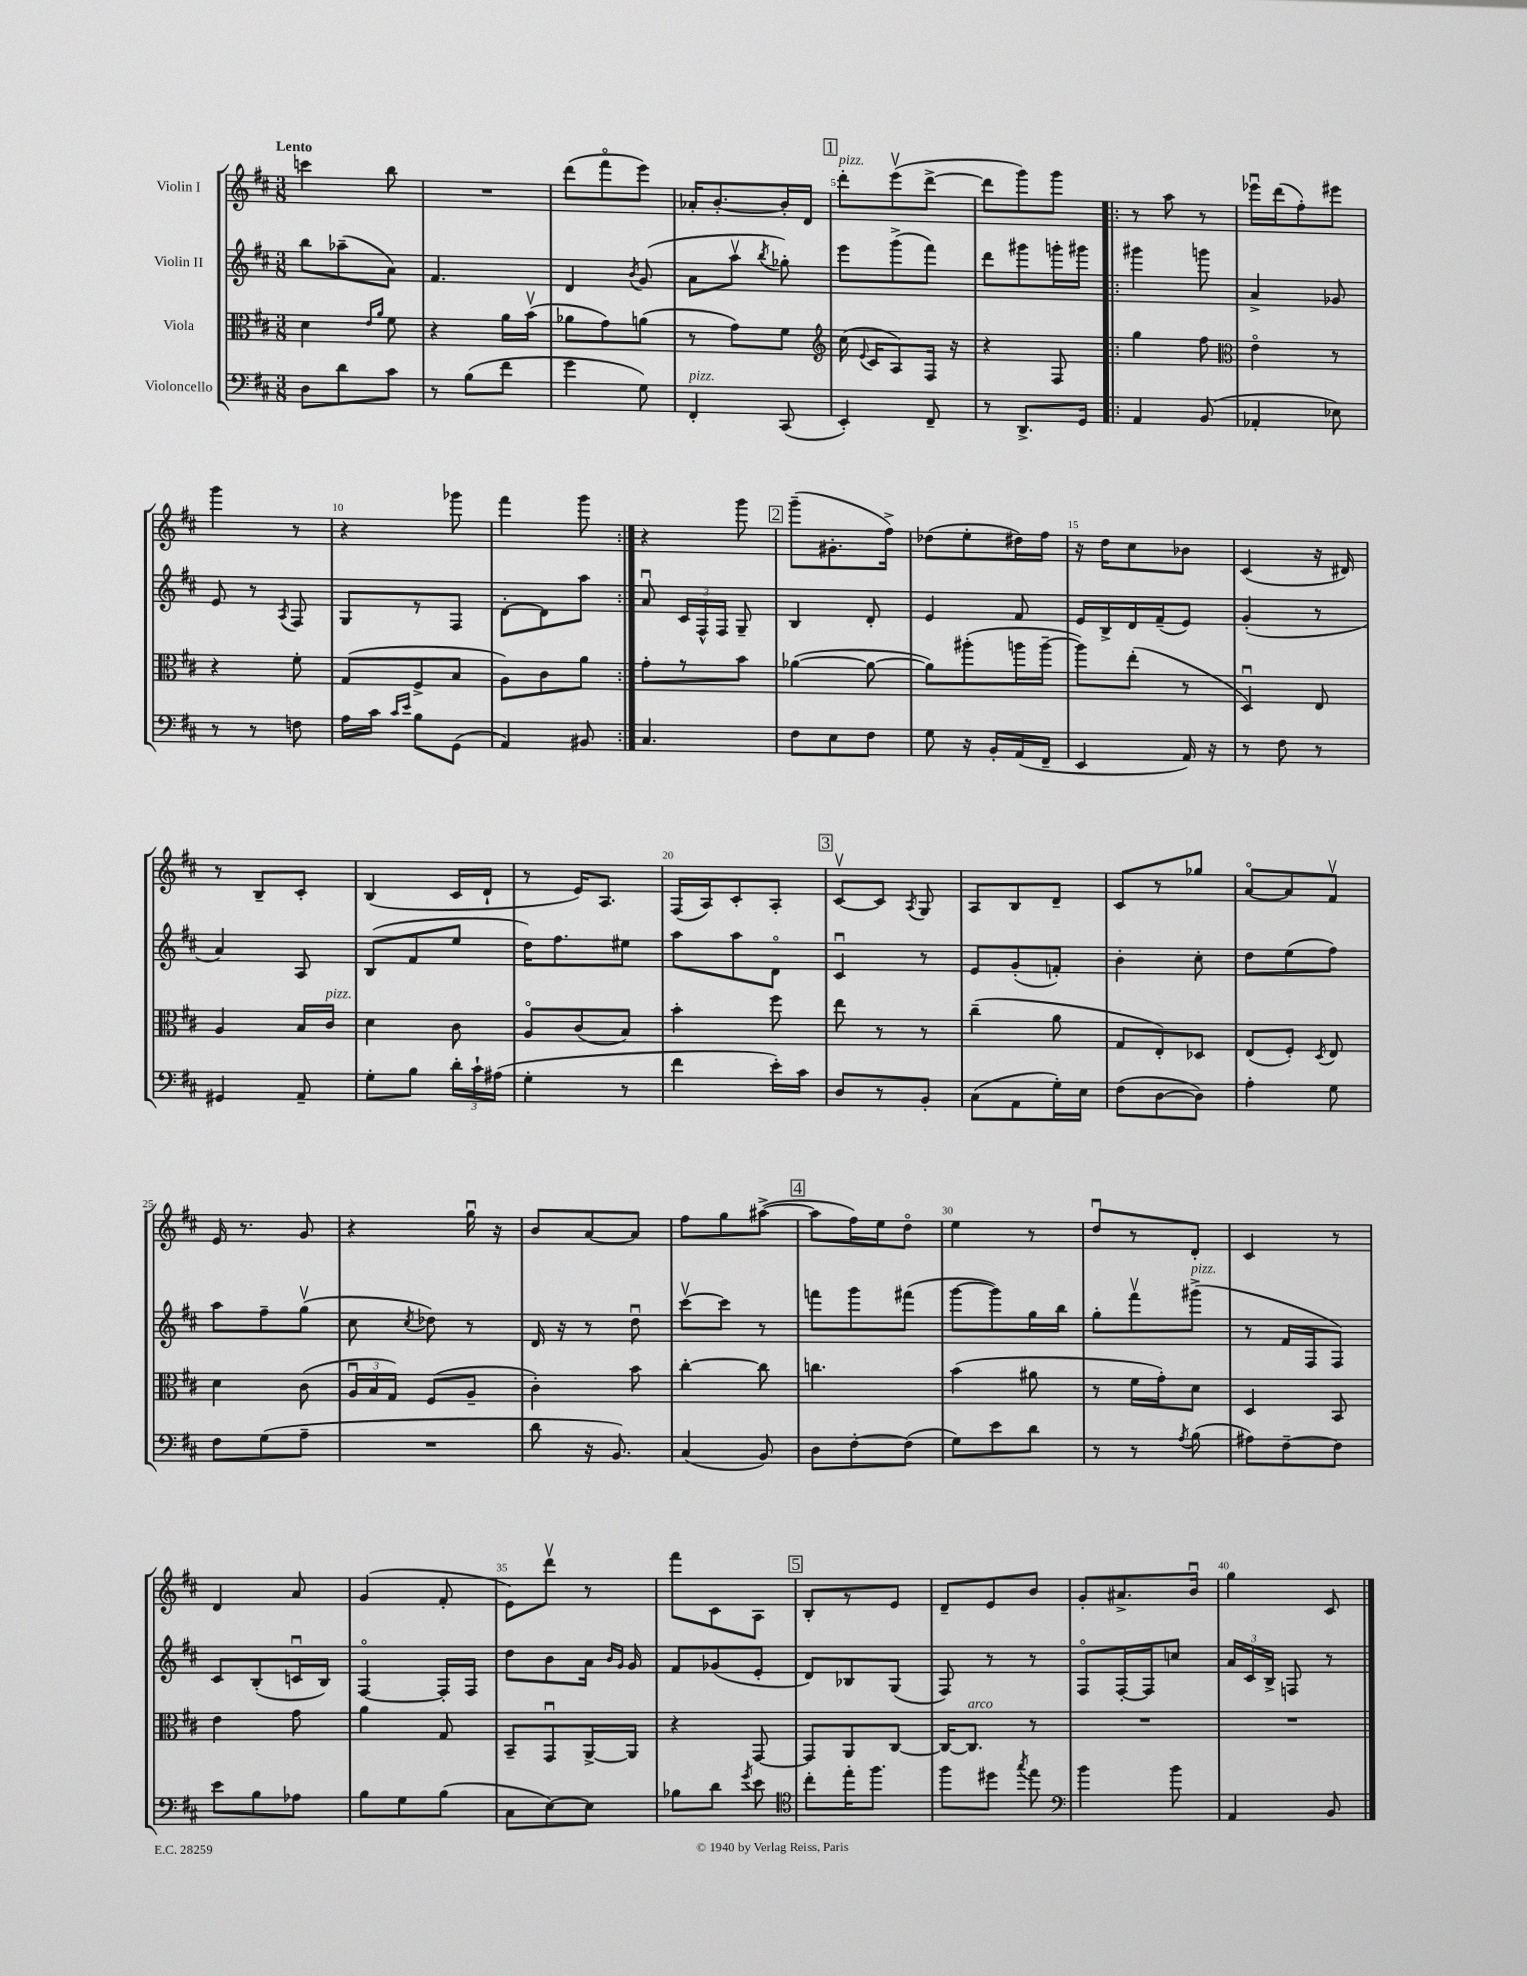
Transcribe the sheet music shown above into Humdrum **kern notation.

**kern	**kern	**kern	**kern
*staff4	*staff3	*staff2	*staff1
*clefF4	*clefC3	*clefG2	*clefG2
*k[f#c#]	*k[f#c#]	*k[f#c#]	*k[f#c#]
*M3/8	*M3/8	*M3/8	*M3/8
8D\L	4d\	8bb\L	4ccc\
8d\	.	(8aa-~\	.
.	16qqe/LL	.	.
.	16qqa/JJ	.	.
8c#\J	8f#\	8a\J)	8bb\
=	=	=	=
8r	4r	4.f#/	4.r
(8B\L	.	.	.
8f#\J	16a\LL	.	.
.	(16bv\JJ	.	.
=	=	=	=
4g\	8a-\L	4d/	(8ddd\L
.	8g\)	.	8fff#o\
.	.	8qb/	.
8G\)	(8a\J	(8g/	8eee\J)
=	=	=	=
4FF#'/	8r	8a\L	16a-'/LK
.	.	.	[8.b'/
.	8g\L)	8aav\J	.
.	.	8qbb/	.
(8CC#/	8f#\J	8gg-'\)	16b'/]L
.	.	.	16d/JJ
=	=	=	=
*	*clefG2	*	*
4EE'/)	(16cc#\	8eee\L	8ddd'\L
.	8qqe/	.	.
.	16c#/LK	.	.
.	8A/)	(8ggg^\	(8eeev\
8FF#~/	16F#/Jk	8fff#\J)	[8ddd^\J
.	16r	.	.
=	=	=	=
8r	4r	8ddd\L	8ddd\]L
8.DD^/L	.	8ggg#\	8ggg\)
.	8F#/	16ggg'\L	8ggg\J
16GG/Jk	.	16ggg#\JJ	.
=!|:	=!|:	=!|:	=!|:
4AA/	4gg\	4ggg#\	8r
.	.	.	8aa\
(8BB/	8ff#\	8ggg\	8r
=	=	=	=
*	*clefC3	*	*
4AA-'/	4eo\	4a^/	16eee-u\LL
.	.	.	(16ddd\J
.	.	.	8ff#'\)
8E-\)	8r	8g-/	8eee#\J
=	=	=	=
8r	4r	8e/	4ggg\
8r	.	8r	.
.	.	8qA/	.
8F\	8f#'\	8F#/	8r
=	=	=	=
16A\LL	(8G/L	8G/L	4r
16c#\JJ	.	.	.
16qqc#/LL	.	.	.
16qqe/JJ	.	.	.
8B\L	8F#^/	8r	.
(8GG\J	8B/J	8F#/J	8ggg-\
=	=	=	=
4AA/)	8A\L)	[8d'\L	4fff#\
.	8c#\	8d\]	.
8BB#/	8a\J	8aa\J	8ggg\
=:|!	=:|!	=:|!	=:|!
4.C#/	8g'\L	8au/	4r
.	8r	24c#/LL	.
.	.	24F#^^/	.
.	.	24F#/JJ	.
.	8b\J	8G~/	8ggg\
=	=	=	=
8F#\L	([4a-\	4B/	(8ggg~\L
8E\	.	.	8.g#'\
8F#\J	8a-\_	8d'/	.
.	.	.	16ff#^\Jk)
=	=	=	=
8G\	8a-\]L)	4e/	(8dd-\L
16r	(8aa#'\	.	8ee'\
16BB'/LL	.	.	.
(16AA/	16aa\L	8f#/	16dd#\L)
16FF#~/JJ	[16aa~\JJ	.	16ff#\JJ
=	=	=	=
4EE/	8aa\]L)	16e/LL	16r
.	.	16B^/	16dd\LK
.	(8ee'\J	16d/	8cc#\
.	.	(16f#~/J	.
16AA/)	8r	8e/J)	8b-\J
16r	.	.	.
=	=	=	=
8r	4Du/)	(4g'/	(4c#/
8F#\	.	.	.
8r	8E/	8r	16r
.	.	.	16d#/)
=	=	=	=
4GG#/	4A/	4a/)	8r
.	.	.	8B~/L
8AA~/	16B/LL	8A/	8c#'/J
.	16c#/JJ	.	.
=	=	=	=
8G'\L	4d\	(8B/L	(4B/
8B\J	.	8f#/	.
24d'\LL	8c#\	8ee/J	16c#/LL
24c#`\	.	.	.
.	.	.	16d`/JJ
(24A#\JJ	.	.	.
=	=	=	=
4G'\	8Ao/L	16dd\LK)	8r
.	.	8.ff#\	.
.	(8c#/	.	16e/LK)
.	.	.	8.A/J
8r	8B/J)	8ee#\J	.
=	=	=	=
4f#\	4b'\	8aa\L	(16F#/LL
.	.	.	16A/J)
.	.	8aa\	8c#'/
16e'\LL)	8ff#\	8do\J	8A'/J
16c#\JJ	.	.	.
=	=	=	=
8D/L	8ee\	4c#u/	[8c#v/L
8r	8r	.	8c#/]J
.	.	.	8qA/
8BB'/J	8r	8r	8G/
=	=	=	=
(8C#\L	(4cc#~\	8e/L	8A/L
8AA\	.	(8g'/	8B/
16G'\L)	8a\	8f'/J)	8d~/J
16E\JJ	.	.	.
=	=	=	=
(8F#\L	8G/L	4b'\	8c#/L
[8D\	8E'/)	.	8r
8D\]J)	8D-/J	8cc#'\	8gg-/J
=	=	=	=
4A'\	(8E/L	8dd\L	[8ao/L
.	8F#'/J)	(8ee\	8a/]
.	8qD/	.	.
8G\	8E/	8ff#\J)	8f#v/J
=	=	=	=
8F#\L	4d\	8aa\L	16e/
.	.	.	8.r
(8G\	.	8ff#~\	.
8A~\J	(8c#\	(8ggv\J	8g/
=	=	=	=
4.r	24Au/LL	8cc#\	4r
.	24B/	.	.
.	24G/JJ)	.	.
.	.	8qcc#/	.
.	(8F#/L	8dd-\)	.
.	8A~/J	8r	16ggu\
.	.	.	16r
=	=	=	=
8d\	4c#'\)	16d/	8b/L
.	.	16r	.
16r	.	8r	[8a/
8.BB/)	.	.	.
.	8b\	8ddu\	8a/]J
=	=	=	=
(4C#/	[4cc#'\	[8ccc#v\L	8ff#\L
.	.	8ccc#\]J	8gg\
8BB/)	8cc#\]	8r	([8aa#^\J
=	=	=	=
8D\L	4.cc\	8fff\L	8aa#\]L
[8F#'\	.	8ggg\	16ff#\L)
.	.	.	16ee\J
(8F#\]J	.	(8fff#\J	8ddo\J
=	=	=	=
8G\L)	(4b\	[8ggg\L	4ee\
8e\	.	8ggg\])	.
8d\J	8a#\	16gg\L	8r
.	.	16bb\JJ	.
=	=	=	=
8r	8r	8gg'\L	8ddu/L
8r	16f#\LL	8fff#v\	8r
.	16g'\J)	.	.
8qA/	.	.	.
(8B\	8d\J	(8ggg#^\J	8d'/J
=	=	=	=
8A#\L)	4D/	8r	4c#/
[8F#~\	.	16f#/LL	.
.	.	16F#/J	.
8F#\]J	8BB/	8F#/J)	8r
=	=	=	=
8e\L	4e\	8c#/L	4d/
8B\	.	(8B'/	.
8A-\J	8g\	16cu/L	8a/
.	.	16B/JJ)	.
=	=	=	=
8B\L	4a\	[4F#o/	(4g/
8G\	.	.	.
(8B\J	8G/	16F#'/]LL	8f#'/
.	.	16F#/JJ	.
=	=	=	=
8C#\L	8BB~/L	8dd\L	8e\L)
[8E\)	8GGu/	8b\	8dddv\J
8E\]J	[16AA^/L	16a\Jk	8r
.	.	16qqb/LL	.
.	.	16qqg/JJ	.
.	16AA/]JJ	16g/	.
=	=	=	=
8B-\L	4r	8f#/L	8fff#\L
8d\J	.	(8g-/	8c#\
8qg/	.	.	.
8e\	[8GG/	8e'/J	8A\J
=	=	=	=
*clefC4	*	*	*
8cc#'\L	8GG/]L	8d/L)	8B'/L
16ee'\K	8AA/	8B-/	8r
8.ff#\J	.	.	.
.	[8C#/J	(8G/J	8e/J
=	=	=	=
8ff#\L	16C#/_LK	8F#/)	8d~/L
.	8.C#/]J	.	.
8dd#\J	.	8r	8e/
8qgg/	.	.	.
8ee\	8r	8r	8b/J
=	=	=	=
*clefF4	*	*	*
4b\	4.r	8F#o/L	8g'/L
.	.	[16F#'/L	8.a#^/
.	.	16F#/]J	.
8b\	.	8cc/J	.
.	.	.	16bu/Jk
=	=	=	=
4AA/	4.r	24a/LL	4gg\
.	.	24c#/	.
.	.	24B^/JJ	.
.	.	8F/	.
8BB/	.	8r	8c#/
==	==	==	==
*-	*-	*-	*-
